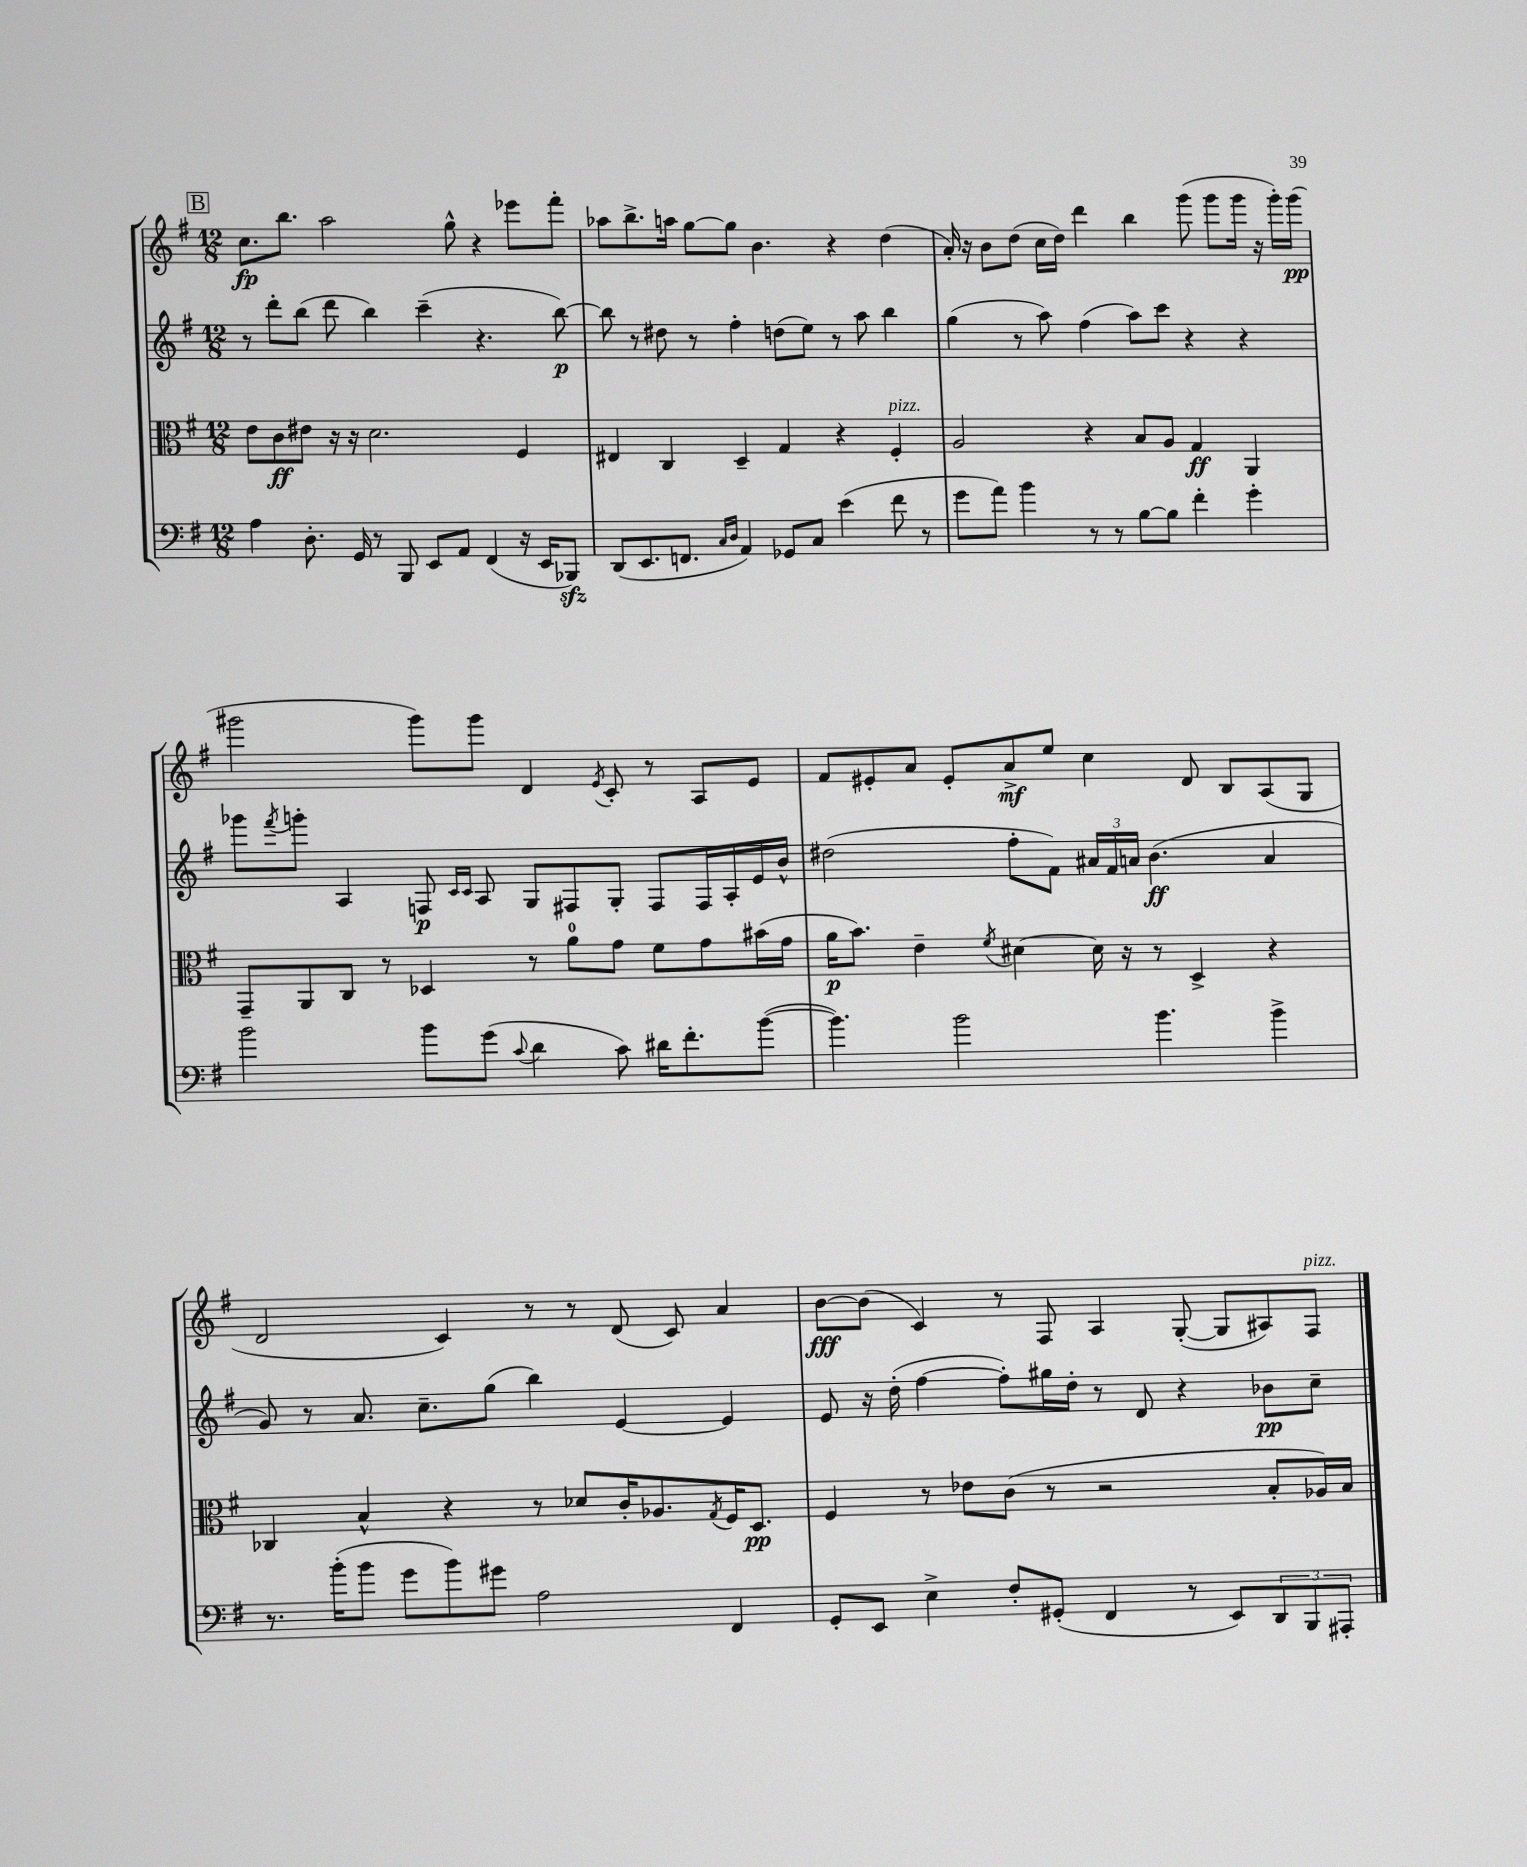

**kern	**kern	**kern	**kern
*staff4	*staff3	*staff2	*staff1
*clefF4	*clefC3	*clefG2	*clefG2
*k[f#]	*k[f#]	*k[f#]	*k[f#]
*M12/8	*M12/8	*M12/8	*M12/8
4A	8e	8r	8.cc
.	8c	8ddd'	.
.	.	.	8.bb
8.D'	8e#	(8bb	.
.	16r	8ddd	2aa
16GG	16r	.	.
8r	2.d	4bb)	.
8BBB	.	.	.
8EE	.	(4ccc~	.
8AA	.	.	8gg^^
(4FF#	.	4.r	4r
16r	4F#	.	8eee-
16EE	.	.	.
8BBB-)	.	[8bb)	8fff#'
=	=	=	=
(8DD	4E#	8bb]	8aa-
8.EE	.	8r	8.bb^
.	4C	8dd#	.
8.FF	.	.	16aa
.	.	8r	[8gg
16qqC	.	.	.
16qqD	.	.	.
4AA)	4D~	4ff#'	8gg]
.	.	.	4.b
8GG-	4G	(8dd	.
8C	.	8ee)	.
(4e	4r	8r	4r
.	.	8aa	.
8f#	4F#'	4bb	(4dd
8r	.	.	.
=	=	=	=
8g	2A	(4gg	16a')
.	.	.	16r
8a)	.	.	8b
4b	.	8r	(8dd
.	.	8aa)	16cc
.	.	.	16dd)
8r	4r	(4ff#	4ddd
8r	.	.	.
[8B	8B	8aa)	4bb
8B]	8A	8ccc	.
4f#'	4G	4r	(8ggg
.	.	.	8ggg
4g'	4AA	4r	16ggg
.	.	.	16r
.	.	.	16ggg')
.	.	.	(16ggg
=	=	=	=
2b	8GG~	8ggg-	2ggg#
.	.	8qfff#	.
.	8AA	8ggg'	.
.	8C	4A	.
.	8r	.	.
8b	4D-	8F	8ggg#)
.	.	16qqc	.
.	.	16qqc	.
(8g	.	8A	8ggg#
8qqc	.	.	.
4d	8r	8G	4d
.	8a	8F#	.
.	.	.	8qe
8c)	8g	8G'	8c'
16d#	8f#	8F#	8r
8.f#'	.	.	.
.	8g	16F#	8A
.	.	16A'	.
([8b	(16b#	16e	8e
.	16g	16b^^	.
=	=	=	=
4.b])	16a	(2dd#	8f#
.	8.b)	.	.
.	.	.	8e#'
.	4e~	.	8a
2b	.	.	8e#'
.	8qf#	.	.
.	[4d#	8ff#'	8a^
.	.	8f#)	8ee
.	16d#]	24a#	4cc
.	.	24f#	.
.	16r	.	.
.	.	24a	.
4.b	8r	(4.b	.
.	4D^	.	8d
.	.	.	8B
4b^	4r	4a	(8A
.	.	.	8G
=	=	=	=
8.r	4C-	8g)	2d
.	.	8r	.
(16b'	.	.	.
8b	4B^^	8.a	.
8g	.	.	.
.	.	8.cc~	.
8b)	4r	.	4c)
8g#	.	(8gg	.
2A	8r	4bb)	8r
.	8d-	.	8r
.	16c'	[4e	(8d
.	8.A-	.	.
.	.	.	8c)
.	8qG	.	.
4FF#	16F#	4e]	4a
.	8.D	.	.
=	=	=	=
8GG'	4F#	8e	[8b
8EE	.	16r	(8b]
.	.	(16dd'	.
4E^	8r	[4ff#	4c)
.	8e-	.	.
8F#'	(8c	8ff#'])	8r
(8GG#'	8r	16gg#	8F#
.	.	16dd'	.
4FF#	2r	8r	4A
.	.	8d	.
8r	.	4r	([8G'
8EE)	.	.	8G]
12DD	8B'	8b-	8A#)
12BBB	.	.	.
.	16A-)	8cc~	8F#
12AAA#'	.	.	.
.	16B	.	.
==	==	==	==
*-	*-	*-	*-
